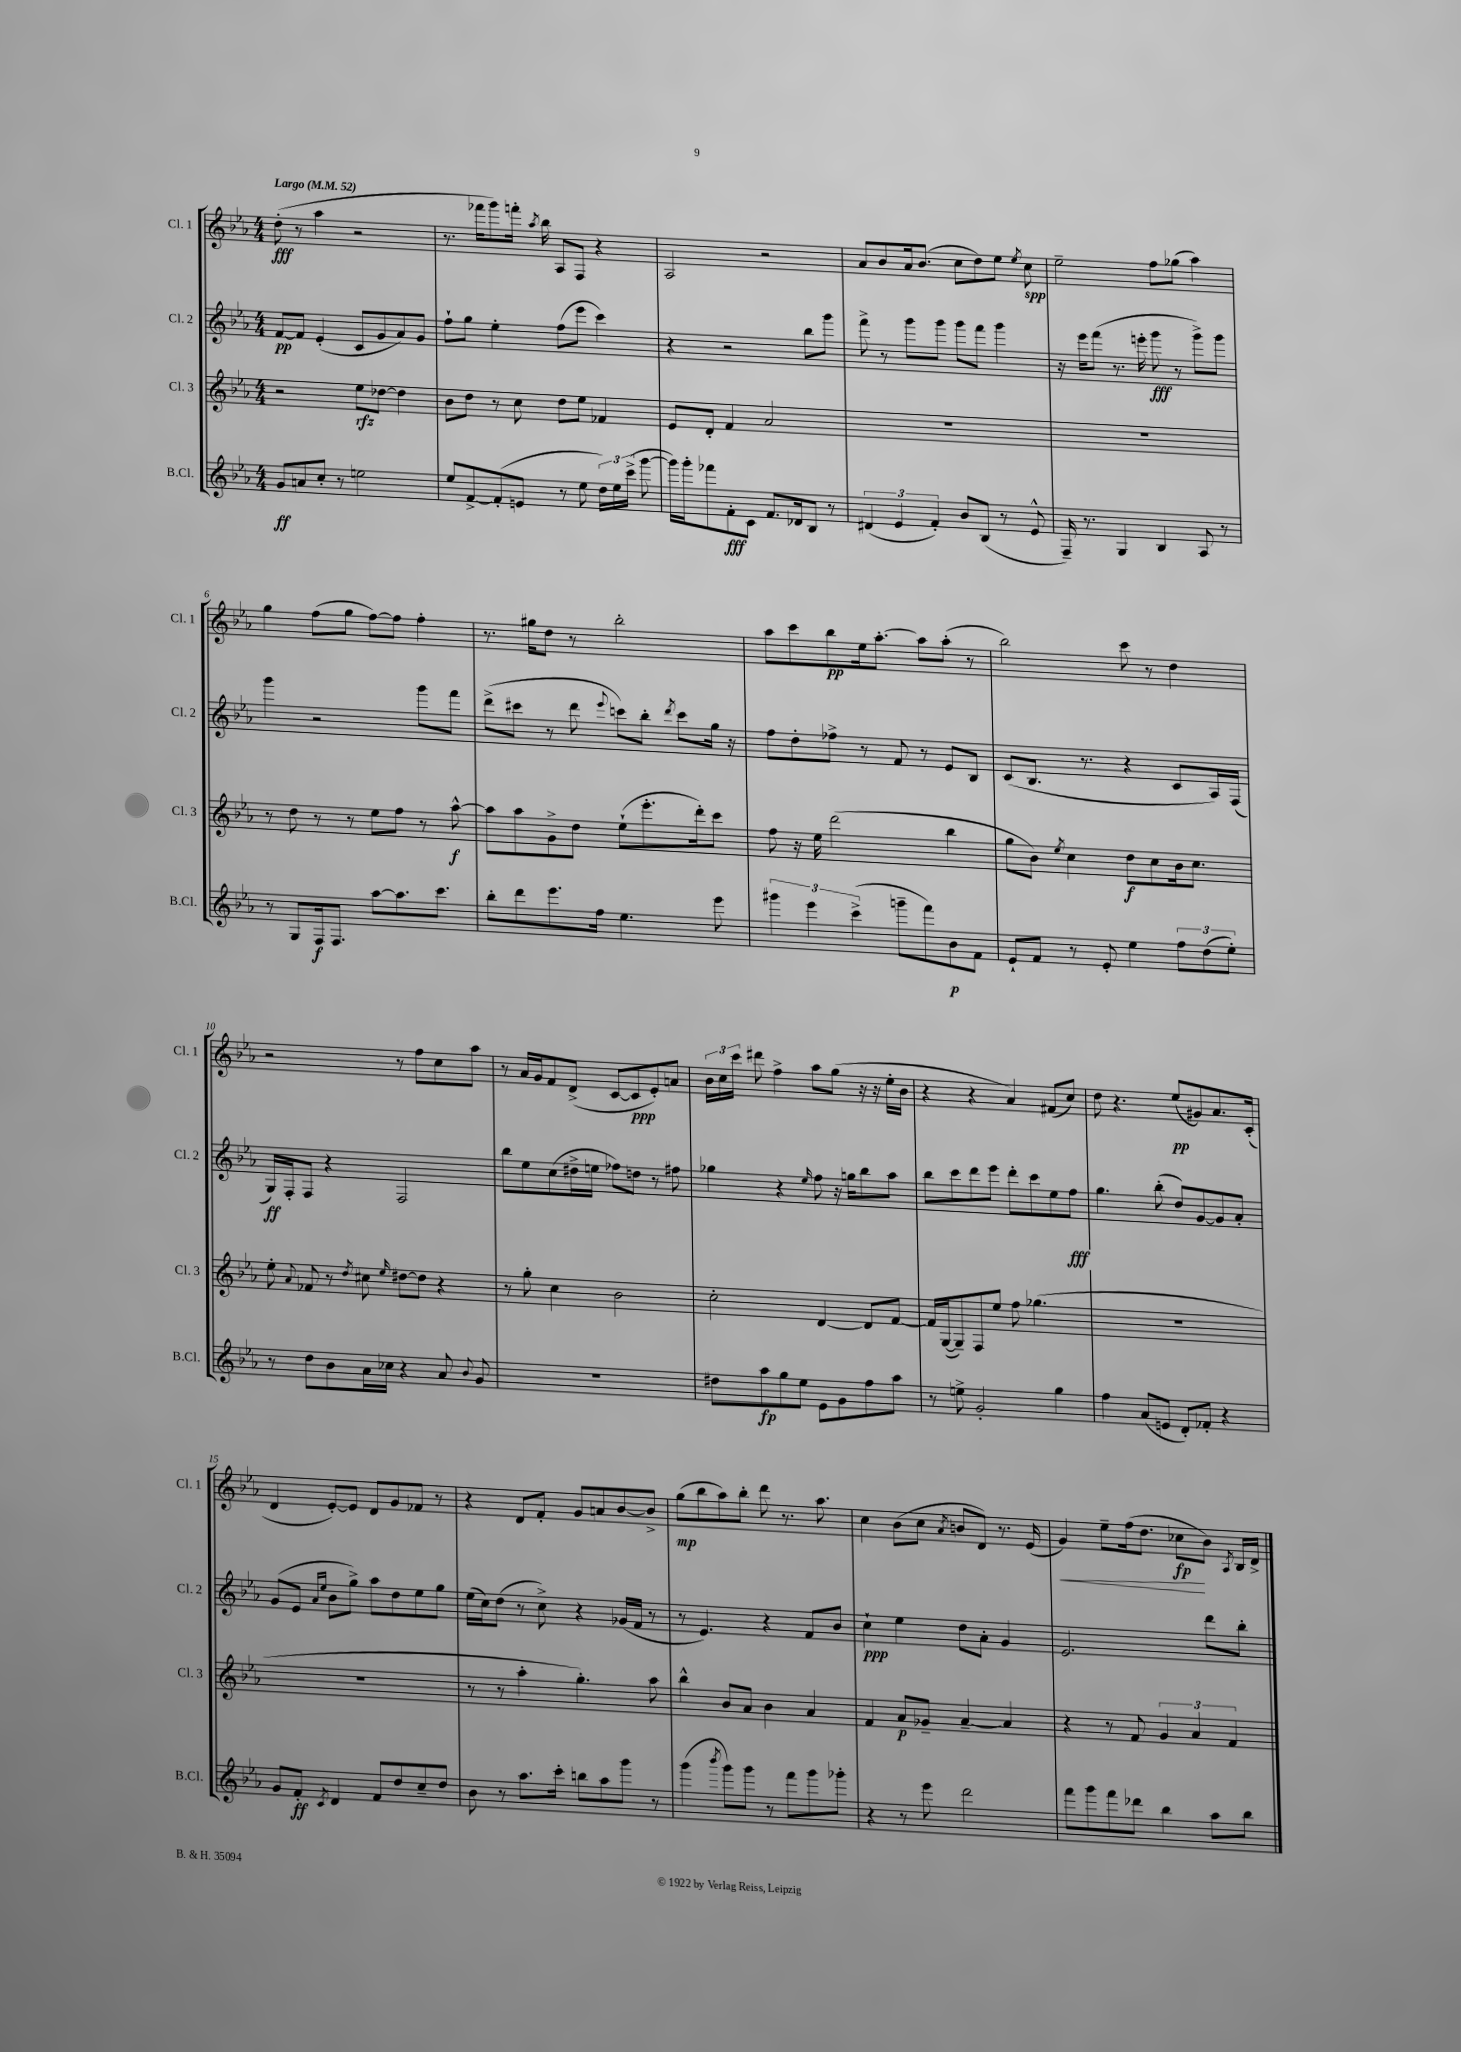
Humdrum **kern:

**kern	**dynam	**kern	**dynam	**kern	**dynam	**kern	**dynam
*part4	*part4	*part3	*part3	*part2	*part2	*part1	*part1
*staff4	*staff4	*staff3	*staff3	*staff2	*staff2	*staff1	*staff1
*I"B.Cl.	*	*I"Cl. 3	*	*I"Cl. 2	*	*I"Cl. 1	*
*I'B.Cl.	*	*I'Cl. 3	*	*I'Cl. 2	*	*I'Cl. 1	*
*clefG2	*	*clefG2	*	*clefG2	*	*clefG2	*
*k[b-e-a-]	*	*k[b-e-a-]	*	*k[b-e-a-]	*	*k[b-e-a-]	*
*M4/4	*	*M4/4	*	*M4/4	*	*M4/4	*
*MM52	*	*MM52	*	*MM52	*	*MM52	*
=1	=1	=1	=1	=1	=1	=1	=1
!	!	!	!	!	!	!LO:TX:a:B:t=Largo	!
8g/L	ff	2r	.	[8f/L	pp	(8dd'\	fff
8an/	.	.	.	8f/J]	.	8r	.
8cc'/J	.	.	.	(4e-'/	.	4aa-\	.
8r	.	.	.	.	.	.	.
2een\	.	8ee-\L	rfz	8c/L	.	2r	.
.	.	[8dd-X\J	.	8g/	.	.	.
.	.	4dd-\]	.	8a-/)	.	.	.
.	.	.	.	8g/J	.	.	.
=2	=2	=2	=2	=2	=2	=2	=2
8ee-/L	.	8b-\L	.	8ff`\L	.	8.r	.
[8f^/	.	8dd\J	.	8gg\J	.	.	.
.	.	.	.	.	.	16fff-X\KL	.
(8f'/]	.	8r	.	4ee-'\	.	8ggg\)	.
8en/J	.	8cc\	.	.	.	16fffn'\Jk	.
.	.	.	.	.	.	8qaa-/	.
.	.	.	.	.	.	16bb-\	.
8r	.	8dd\L	.	(8ff\L	.	8A-/L	.
8ee-\	.	8ee-\J	.	8eee-\J	.	8F/J	.
24dd\LL)	.	4f-X/	.	4ccc\)	.	4r	.
24ee-\	.	.	.	.	.	.	.
(24ccc^\JJ	.	.	.	.	.	.	.
[8ggg\	.	.	.	.	.	.	.
=3	=3	=3	=3	=3	=3	=3	=3
16ggg\LL])	.	8e-/L	.	4r	.	2A-/	.
16ggg'\J	.	.	.	.	.	.	.
8fff-X\	.	8d'/J	.	.	.	.	.
8f'\	fff	4f/	.	2r	.	.	.
8c\J	.	.	.	.	.	.	.
8.f/L	.	2a-/	.	.	.	2r	.
16d-X/k	.	.	.	.	.	.	.
8B-/J	.	.	.	8bb-\L	.	.	.
8r	.	.	.	8ggg\J	.	.	.
=4	=4	=4	=4	=4	=4	=4	=4
(6d#X/	.	1r	.	8fff^\	.	8a-/L	.
.	.	.	.	8r	.	8b-/	.
6e-/	.	.	.	.	.	.	.
.	.	.	.	8ggg\L	.	16a-/k	.
.	.	.	.	.	.	(8.b-/J	.
6f'/)	.	.	.	.	.	.	.
.	.	.	.	8ggg\J	.	.	.
8b-/L	.	.	.	8ggg\L	.	8cc\L	.
(8B-/J	.	.	.	8fff\J	.	8dd\)	.
8r	.	.	.	4ggg\	.	8ee-\J	.
.	.	.	.	.	.	8qee-/	.
8e-^^/	.	.	.	.	.	8cc\	spp
=5	=5	=5	=5	=5	=5	=5	=5
16F~/)	.	1r	.	16r	.	2ee-~\	.
8.r	.	.	.	16eee-\KL	.	.	.
.	.	.	.	(8fff\J	.	.	.
4G/	.	.	.	8.r	.	.	.
.	.	.	.	16eeen'\	.	.	.
4B-/	.	.	.	8ggg\	fff	8ff\L	.
.	.	.	.	8r	.	(8gg-X\J	.
8A-/	.	.	.	8ggg^\L)	.	4aa-\)	.
8r	.	.	.	8ggg\J	.	.	.
!!LO:LB:g=z
=6	=6	=6	=6	=6	=6	=6	=6
8r	.	8r	.	4ggg\	.	4gg\	.
8G/L	.	8dd\	.	.	.	.	.
16F/k	f	8r	.	2r	.	(8ff\L	.
8.F/J	.	.	.	.	.	.	.
.	.	8r	.	.	.	8gg\J	.
[8aa-\L	.	8ee-\L	.	.	.	[8ff\L)	.
8.aa-\]	.	8ff\J	.	.	.	8ff\J]	.
.	.	8r	.	8ggg\L	.	4ff'\	.
8.ccc\J	.	.	.	.	.	.	.
.	.	[8aa-^^\	f	8fff\J	.	.	.
=7	=7	=7	=7	=7	=7	=7	=7
8bb-'\L	.	8aa-\L]	.	(8ddd^\L	.	8.r	.
8ddd\	.	8aa-\	.	8ccc#X\J	.	.	.
.	.	.	.	.	.	16gg#X\KL	.
8.eee-\	.	8g^\	.	8r	.	8dd\J	.
.	.	8dd\J	.	8ddd\	.	8r	.
16ff\Jk	.	.	.	.	.	.	.
.	.	.	.	8qqeee-/	.	.	.
4.ee-\	.	(8ee-`\L	.	8cccn\L)	.	2bb-'\	.
.	.	8.eee-'\	.	8bb-'\J	.	.	.
.	.	.	.	8qddd/	.	.	.
.	.	.	.	8ccc\L	.	.	.
.	.	16ddd'\k)	.	.	.	.	.
8eee-\	.	8ccc\J	.	16gg\Jk	.	.	.
.	.	.	.	16r	.	.	.
=8	=8	=8	=8	=8	=8	=8	=8
6ggg#X\	.	8ff\	.	8ff\L	.	8aa-\L	.
.	.	16r	.	8dd'\	.	8ccc\	.
6eee-\	.	.	.	.	.	.	.
.	.	16ee-\	.	.	.	.	.
.	.	(2ddd\	.	8ff-X^\J	.	8bb-\	pp
(6ccc^\	.	.	.	.	.	.	.
.	.	.	.	8r	.	16ee-\k	.
.	.	.	.	.	.	[8.aa-'\J	.
8gggn~\L	.	.	.	8f/	.	.	.
8fff\)	.	.	.	8r	.	8aa-\L]	.
8b-\	p	4bb-\	.	8e-/L	.	(8aa-'\J	.
8f\J	.	.	.	8B-/J	.	8r	.
=9	=9	=9	=9	=9	=9	=9	=9
8e-`/L	.	8gg\L	.	(8c/L	.	2bb-\)	.
8f/J	.	8b-\J)	.	8.B-/J	.	.	.
.	.	8qee-/	.	.	.	.	.
8r	.	4cc\	.	.	.	.	.
.	.	.	.	8.r	.	.	.
8e-'/	.	.	.	.	.	.	.
4ee-\	.	8dd\L	f	4r	.	8ccc\	.
.	.	8cc\	.	.	.	8r	.
12ff\L	.	16b-\k	.	8c/L	.	4dd\	.
.	.	8.cc\J	.	.	.	.	.
(12dd\	.	.	.	.	.	.	.
.	.	.	.	16A-/L)	.	.	.
12ee-'\J)	.	.	.	.	.	.	.
.	.	.	.	(16F/JJ	.	.	.
!!LO:LB:g=z
=10	=10	=10	=10	=10	=10	=10	=10
8r	.	8ee-'\	.	16G/LL)	ff	2r	.
.	.	.	.	16F'/J	.	.	.
.	.	8qqa-/	.	.	.	.	.
8dd\L	.	8f-X/	.	8F/J	.	.	.
8b-\	.	8r	.	4r	.	.	.
.	.	8qdd/	.	.	.	.	.
16a-\L	.	8cc#X\	.	.	.	.	.
16cc-X\JJ	.	.	.	.	.	.	.
.	.	16qqee-/	.	.	.	.	.
4r	.	[8dd#X\L	.	2F/	.	8r	.
.	.	8dd#\J]	.	.	.	8ff\L	.
8a-/	.	4r	.	.	.	8cc\	.
8qqb-/	.	.	.	.	.	.	.
8g/	.	.	.	.	.	8aa-\J	.
=11	=11	=11	=11	=11	=11	=11	=11
1r	.	8r	.	8bb-\L	.	8r	.
.	.	8gg'\	.	8ee-\	.	16a-/LL	.
.	.	.	.	.	.	16g/J	.
.	.	4cc\	.	(8cc\	.	8f/	.
.	.	.	.	16dd#X^\L	.	(8d^/J	.
.	.	.	.	16een\JJ	.	.	.
.	.	2b-\	.	8ff-X\L)	.	[8c/L	.
.	.	.	.	8ddn\J	.	8c/]	ppp
.	.	.	.	8r	.	8e-'/)	.
.	.	.	.	8ff#X\	.	8an/J	.
=12	=12	=12	=12	=12	=12	=12	=12
8dd#X\L	.	2cc'\	.	4gg-X\	.	24b-\LL	.
.	.	.	.	.	.	24cc\	.
.	.	.	.	.	.	24ccc\JJ	.
8aa-\	fp	.	.	.	.	8ddd#X\	.
8gg\	.	.	.	4r	.	4ff^\	.
8ee-\J	.	.	.	.	.	.	.
.	.	.	.	16qqee-/	.	.	.
8e-\L	.	[4d/	.	8ff\	.	8aa-\L	.
8g\	.	.	.	16r	.	(8gg\J	.
.	.	.	.	16ggn\KL	.	.	.
8ff\	.	8d/L]	.	8bb-\	.	16r	.
.	.	.	.	.	.	16r	.
8aa-\J	.	[8f/J	.	8aa-\J	.	16ee-'\LL	.
.	.	.	.	.	.	16b-\JJ	.
=13	=13	=13	=13	=13	=13	=13	=13
8r	.	16f/LL]	.	8bb-\L	.	4r	.
.	.	([16G/J	.	.	.	.	.
8een^\	.	8G~/])	.	8ccc\	.	.	.
2g'/	.	8F/	.	8ddd\	.	4r	.
.	.	8ee-/J	.	8eee-\J	.	.	.
.	.	8ff\	.	8ddd'\L	.	4a-/)	.
.	.	(4.gg-X\	.	8ccc\	.	.	.
4gg\	.	.	.	8ee-\	.	(8f#X/L	.
.	.	.	.	8ff\J	fff	8cc/J)	.
=14	=14	=14	=14	=14	=14	=14	=14
4ff\	.	1r	.	4.gg\	.	8dd\	.
.	.	.	.	.	.	4.r	.
(8a-/L	.	.	.	.	.	.	.
8en/J	.	.	.	(8bb-'\	.	.	.
8d'/L)	.	.	.	8dd/L)	.	(8ee-/L	pp
8f-X'/J	.	.	.	[8g/	.	8g#X/)	.
4r	.	.	.	8g/]	.	8.a-/	.
.	.	.	.	8a-'/J	.	.	.
.	.	.	.	.	.	(16c'/Jk	.
!!LO:LB:g=z
=15	=15	=15	=15	=15	=15	=15	=15
8g/L	.	1r	.	(8g/L	.	4d/	.
8f'/J	ff	.	.	8e-/J	.	.	.
.	.	.	.	16qqa-/LL	.	.	.
8qc/	.	.	.	16qqee-/JJ	.	.	.
4d/	.	.	.	8b-\L	.	[8e-'/L)	.
.	.	.	.	8gg^\J)	.	8e-/J]	.
8f/L	.	.	.	8aa-\L	.	8d/L	.
8dd/	.	.	.	8dd\	.	8g/	.
8cc~/	.	.	.	8ee-\	.	8f-X/J	.
8dd/J	.	.	.	8gg\J	.	8r	.
=16	=16	=16	=16	=16	=16	=16	=16
8b-\	.	8r	.	(16ee-\LL	.	4r	.
.	.	.	.	16cc\J)	.	.	.
8r	.	8r	.	(8dd\J	.	.	.
8.aa-\L	.	4aa-'\	.	8r	.	8d/L	.
.	.	.	.	8cc^\)	.	8f'/J	.
16ccc'\Jk	.	.	.	.	.	.	.
8bbn\L	.	4.gg'\)	.	4r	.	8g/L	.
8aa-\	.	.	.	.	.	8an/	.
8ggg\J	.	.	.	(16g-X/LL	.	[8b-/	.
.	.	.	.	16f/JJ	.	.	.
8r	.	8aa-\	.	8r	.	8b-^/J]	.
=17	=17	=17	=17	=17	=17	=17	=17
(4ggg\	.	4bb-^^\	.	8r	.	(8gg\L	mp
.	.	.	.	4.e-/)	.	8bb-\	.
8qbbb-/	.	.	.	.	.	.	.
8ggg\L)	.	8b-/L	.	.	.	8aa-\)	.
8ggg\J	.	8a-/J	.	.	.	8bb-'\J	.
8r	.	4b-\	.	4r	.	8ddd\	.
8fff\L	.	.	.	.	.	8.r	.
8ggg\	.	4a-/	.	8f/L	.	.	.
.	.	.	.	.	.	8.aa-\	.
8ggg-X'\J	.	.	.	8b-/J	.	.	.
=18	=18	=18	=18	=18	=18	=18	=18
4r	.	4f/	.	4cc`\	ppp	4cc\	.
8r	.	8a-/L	p	4ee-\	.	(8b-\L	.
8eee-\	.	8g-X~/J	.	.	.	8cc\J	.
.	.	.	.	.	.	8qa-/	.
2ddd\	.	[4a-~/	.	8dd\L	.	8bn/L	.
.	.	.	.	8a-'\J	.	8d/J)	.
.	.	4a-/]	.	4g/	.	8.r	.
.	.	.	.	.	.	(16e-/	.
=19	=19	=19	=19	=19	=19	=19	=19
!	!	!	!	!	!	!	!LO:HP:b
8fff\L	.	4r	.	2.e-/	.	4g/)	<
8ggg\	.	.	.	.	.	.	.
8fff\	.	8r	.	.	.	8ee-~\L	.
8ddd-X\J	.	8f/	.	.	.	(16ff\k	.
.	.	.	.	.	.	8.dd\J	.
4bb-\	.	6g/	.	.	.	.	.
.	.	.	.	.	.	8cc-X\L	fp
.	.	6a-/	.	.	.	.	.
8aa-\L	.	.	.	8ddd\L	.	8b-\J)	[
.	.	6f/	.	.	.	.	.
.	.	.	.	.	.	8qA-/	.
8bb-\J	.	.	.	8bb-'\J	.	16B-/LL	.
.	.	.	.	.	.	16d^/JJ	.
==	==	==	==	==	==	==	==
*-	*-	*-	*-	*-	*-	*-	*-
